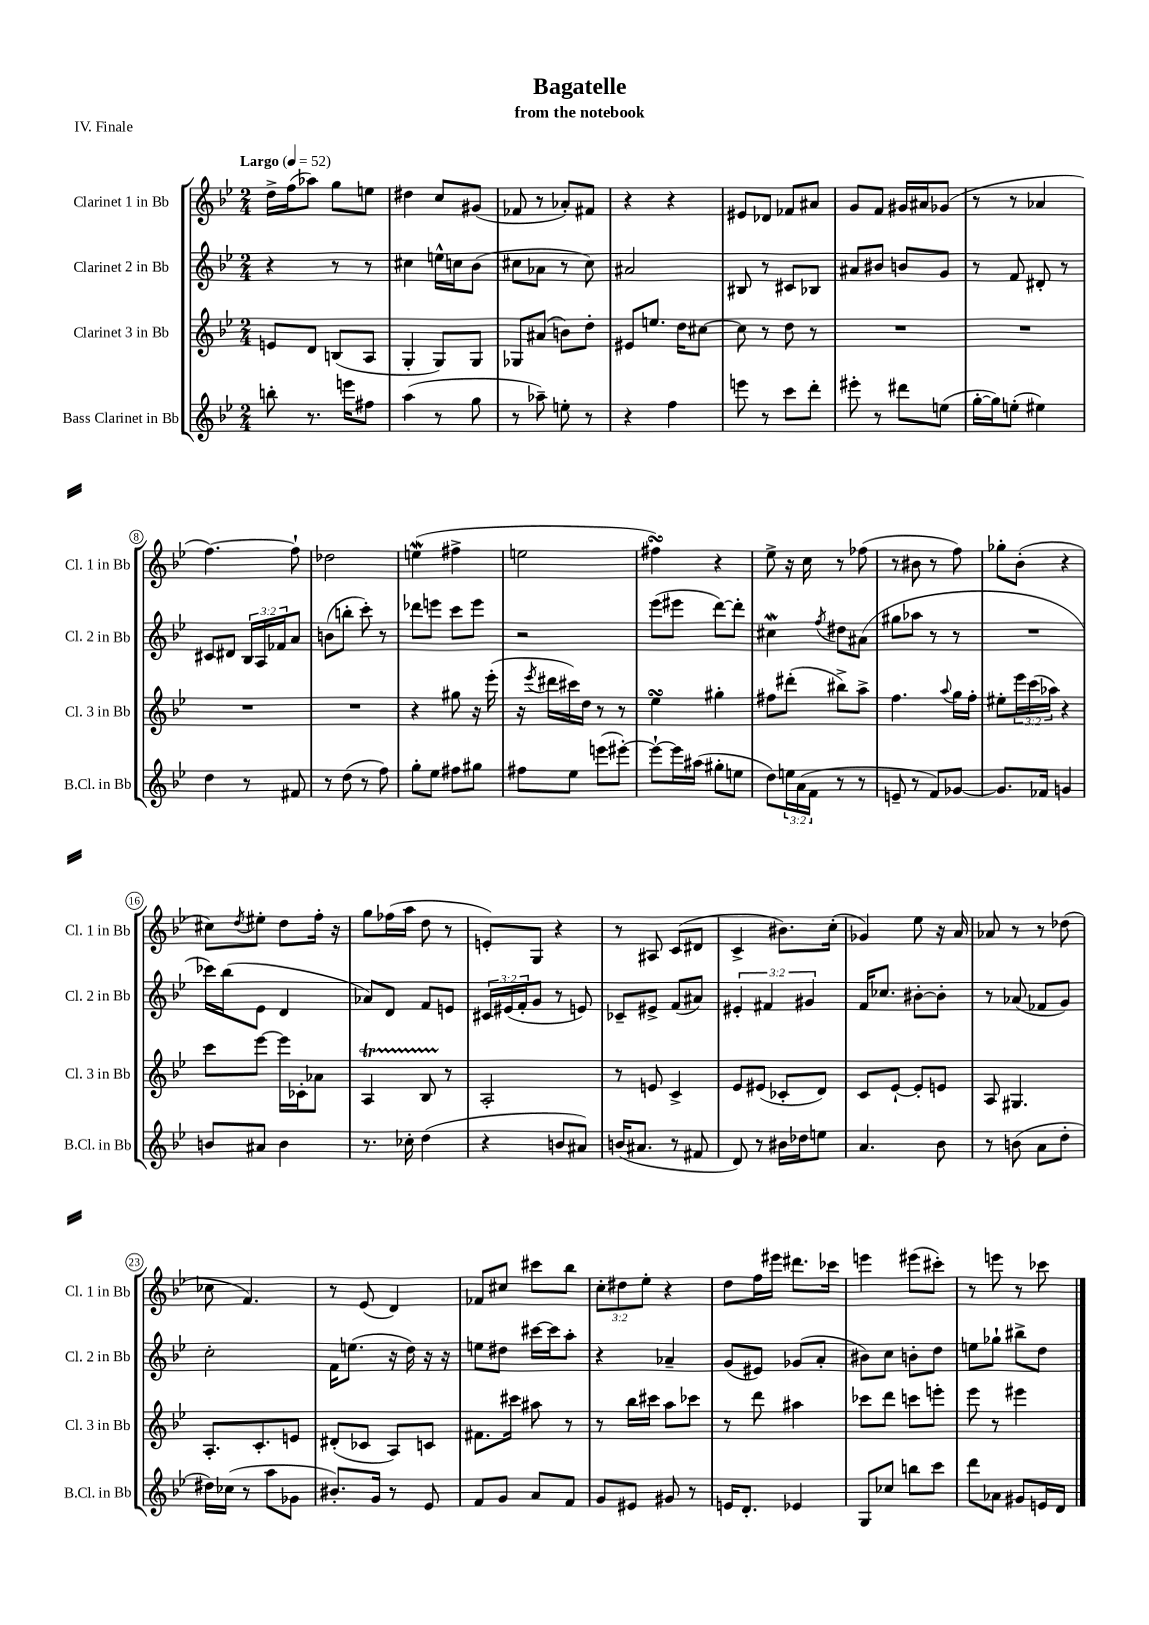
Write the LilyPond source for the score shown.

\header { title = "Bagatelle" subtitle = "from the notebook" piece = "IV. Finale" }
<<
\new StaffGroup <<
\new Staff = "s0" \with { instrumentName = "Clarinet 1 in Bb" shortInstrumentName = "Cl. 1 in Bb" } {
    \clef treble \key bes \major \numericTimeSignature \time 2/4 \override Staff.TupletNumber.text = #tuplet-number::calc-fraction-text \tempo "Largo" 4 = 52
    d''16-> f''16( aes''8) g''8 e''8 |
    dis''4 c''8 gis'8( |
    fes'8 r8 aes'8-.) fis'8 |
    r4 r4 |
    eis'8 des'8 fes'8 ais'8 |
    g'8 f'8 gis'16 ais'16 ges'8( |
    r8 r8 aes'4 |
    f''4.~) f''8-! |
    des''2 |
    e''4\mordent( fis''4-> |
    e''2 |
    fis''4\turn) r4 |
    ees''8-> r16 c''16 r8 fes''8( |
    r8 bis'8 r8 f''8) |
    ges''8-. bes'8-.( r4 |
    cis''8) \acciaccatura { d''8 } eis''8-. d''8 f''16-. r16 |
    g''8 fes''16( a''16 d''8 r8 |
    e'8-.) g8 r4 |
    r8 ais8 c'8( dis'8 |
    c'4-> bis'8.) c''16-.( |
    ges'4) ees''8 r16 a'16 |
    aes'8 r8 r8 des''8( |
    ces''8 f'4.) |
    r8 ees'8( d'4) |
    fes'8 cis''8 cis'''8 bes''8 |
    \tuplet 3/2 { c''8-. dis''8 ees''8-. } r4 |
    d''8 f''16 eis'''16 dis'''8. ces'''16 |
    e'''4 eis'''8( cis'''8-.) |
    r8 e'''8 r8 ces'''8 \bar "|." |
}
\new Staff = "s1" \with { instrumentName = "Clarinet 2 in Bb" shortInstrumentName = "Cl. 2 in Bb" } {
    \clef treble \key bes \major \numericTimeSignature \time 2/4 \override Staff.TupletNumber.text = #tuplet-number::calc-fraction-text
    r4 r8 r8 |
    cis''4 e''16-^ c''16 bes'8( |
    cis''8 aes'8 r8 cis''8) |
    ais'2 |
    bis8 r8 cis'8 bes8 |
    ais'8 bis'8 b'8 g'8 |
    r8 f'8 dis'8-. r8 |
    cis'8 dis'8 \tuplet 3/2 { bes16 a16 fes'16 } a'8 |
    b'8( b''8-. c'''8-.) r8 |
    des'''8 e'''8 c'''8 e'''8 |
    r2 |
    ees'''8( eis'''8 d'''8~) d'''8-. |
    cis''4\mordent \acciaccatura { f''8 } dis''8 ais'8( |
    gis''8 aes''8 r8 r8 |
    R2 |
    ces'''16) bes''16( ees'8 d'4 |
    aes'8) d'8 f'8 e'8 |
    \tuplet 3/2 { cis'16 eis'16( f'16-. } g'8 r8 e'8) |
    ces'8-- eis'8-> f'8( ais'8) |
    \tuplet 3/2 { eis'4-. fis'4 gis'4 } |
    f'16 ces''8. bis'8~-. bis'8-. |
    r8 aes'8( fes'8 g'8) |
    c''2-. |
    f'16 e''8.( r16 d''16) r16 r16 |
    e''8 dis''8 cis'''16~ cis'''16 a''8-. |
    r4 aes'4-- |
    g'8( eis'8) ges'8( a'8-. |
    bis'8) c''8 b'8-. d''8 |
    e''8 ges''8-! bis''8-> d''8 \bar "|." |
}
\new Staff = "s2" \with { instrumentName = "Clarinet 3 in Bb" shortInstrumentName = "Cl. 3 in Bb" } {
    \clef treble \key bes \major \numericTimeSignature \time 2/4 \override Staff.TupletNumber.text = #tuplet-number::calc-fraction-text
    e'8 d'8 b8( a8 |
    g4-. g8) g8 |
    ges8 ais'8( b'8) d''8-. |
    eis'8 e''8. d''16 cis''8~ |
    cis''8 r8 d''8 r8 |
    R2 |
    R2 |
    R2 |
    R2 |
    r4 gis''8 r16 ees'''16-.( |
    r16 \acciaccatura { ees'''8 } dis'''16 cis'''16) d''16 r8 r8 |
    ees''4\turn gis''4-. |
    fis''8 dis'''8-.( bis''8->) a''8-> |
    f''4. \appoggiatura { a''8 } g''16 f''16-. |
    eis''8-. \tuplet 3/2 { ees'''16 c'''16( aes''16) } r4 |
    c'''8 ees'''8~ ees'''16 ces'16-. aes'8 |
    a4\startTrillSpan bes8 r8\stopTrillSpan |
    a2-. |
    r8 e'8 c'4-> |
    ees'8 eis'8( ces'8-. d'8) |
    c'8 ees'8~-! ees'8-. e'8 |
    a8 gis4. |
    a8.-. c'8.-. e'8 |
    dis'8-.( ces'8 a8) c'8 |
    fis'8. cis'''16 ais''8 r8 |
    r8 bes''16 cis'''16 a''8 ces'''8 |
    r8 d'''8 ais''4 |
    ces'''8 d'''8 c'''8 e'''8-. |
    ees'''8 r8 eis'''4 \bar "|." |
}
\new Staff = "s3" \with { instrumentName = "Bass Clarinet in Bb" shortInstrumentName = "B.Cl. in Bb" } {
    \clef treble \key bes \major \numericTimeSignature \time 2/4 \override Staff.TupletNumber.text = #tuplet-number::calc-fraction-text
    b''8-. r8. e'''16 fis''8 |
    a''4( r8 g''8 |
    r8 aes''8--) e''8-. r8 |
    r4 f''4 |
    e'''8 r8 c'''8 d'''8-. |
    eis'''8-. r8 dis'''8 e''8( |
    g''16~-. g''16) e''8-.( eis''4) |
    d''4 r8 fis'8 |
    r8 d''8( r8 f''8) |
    g''8-. ees''8 fis''8 gis''8 |
    fis''8 ees''8 e'''8( eis'''8~-.) |
    eis'''8~-! eis'''16 ais''16( gis''8-. e''8 |
    d''8) \tuplet 3/2 { e''16 a'16( f'16 } r8 r8 |
    e'8-- r8 f'8) ges'8~ |
    ges'8. fes'16 g'4 |
    b'8 ais'8 b'4 |
    r8. ces''16-. d''4( |
    r4 b'8 ais'8) |
    b'16( ais'8. r8 fis'8 |
    d'8) r8 bis'16 des''16 e''8 |
    a'4. bes'8 |
    r8 b'8( a'8 d''8-. |
    dis''16) ces''16( r8 a''8 ges'8 |
    bis'8.-.) g'16 r8 ees'8 |
    f'8 g'8 a'8 f'8 |
    g'8 eis'8 gis'8 r8 |
    e'16 d'8.-. ees'4 |
    g8 ces''8 b''8 c'''8 |
    d'''8 aes'8 gis'8 e'16 d'16 \bar "|." |
}
>>
>>
\layout { \context { \Score \override BarNumber.stencil = #(make-stencil-circler 0.1 0.3 ly:text-interface::print) } }
